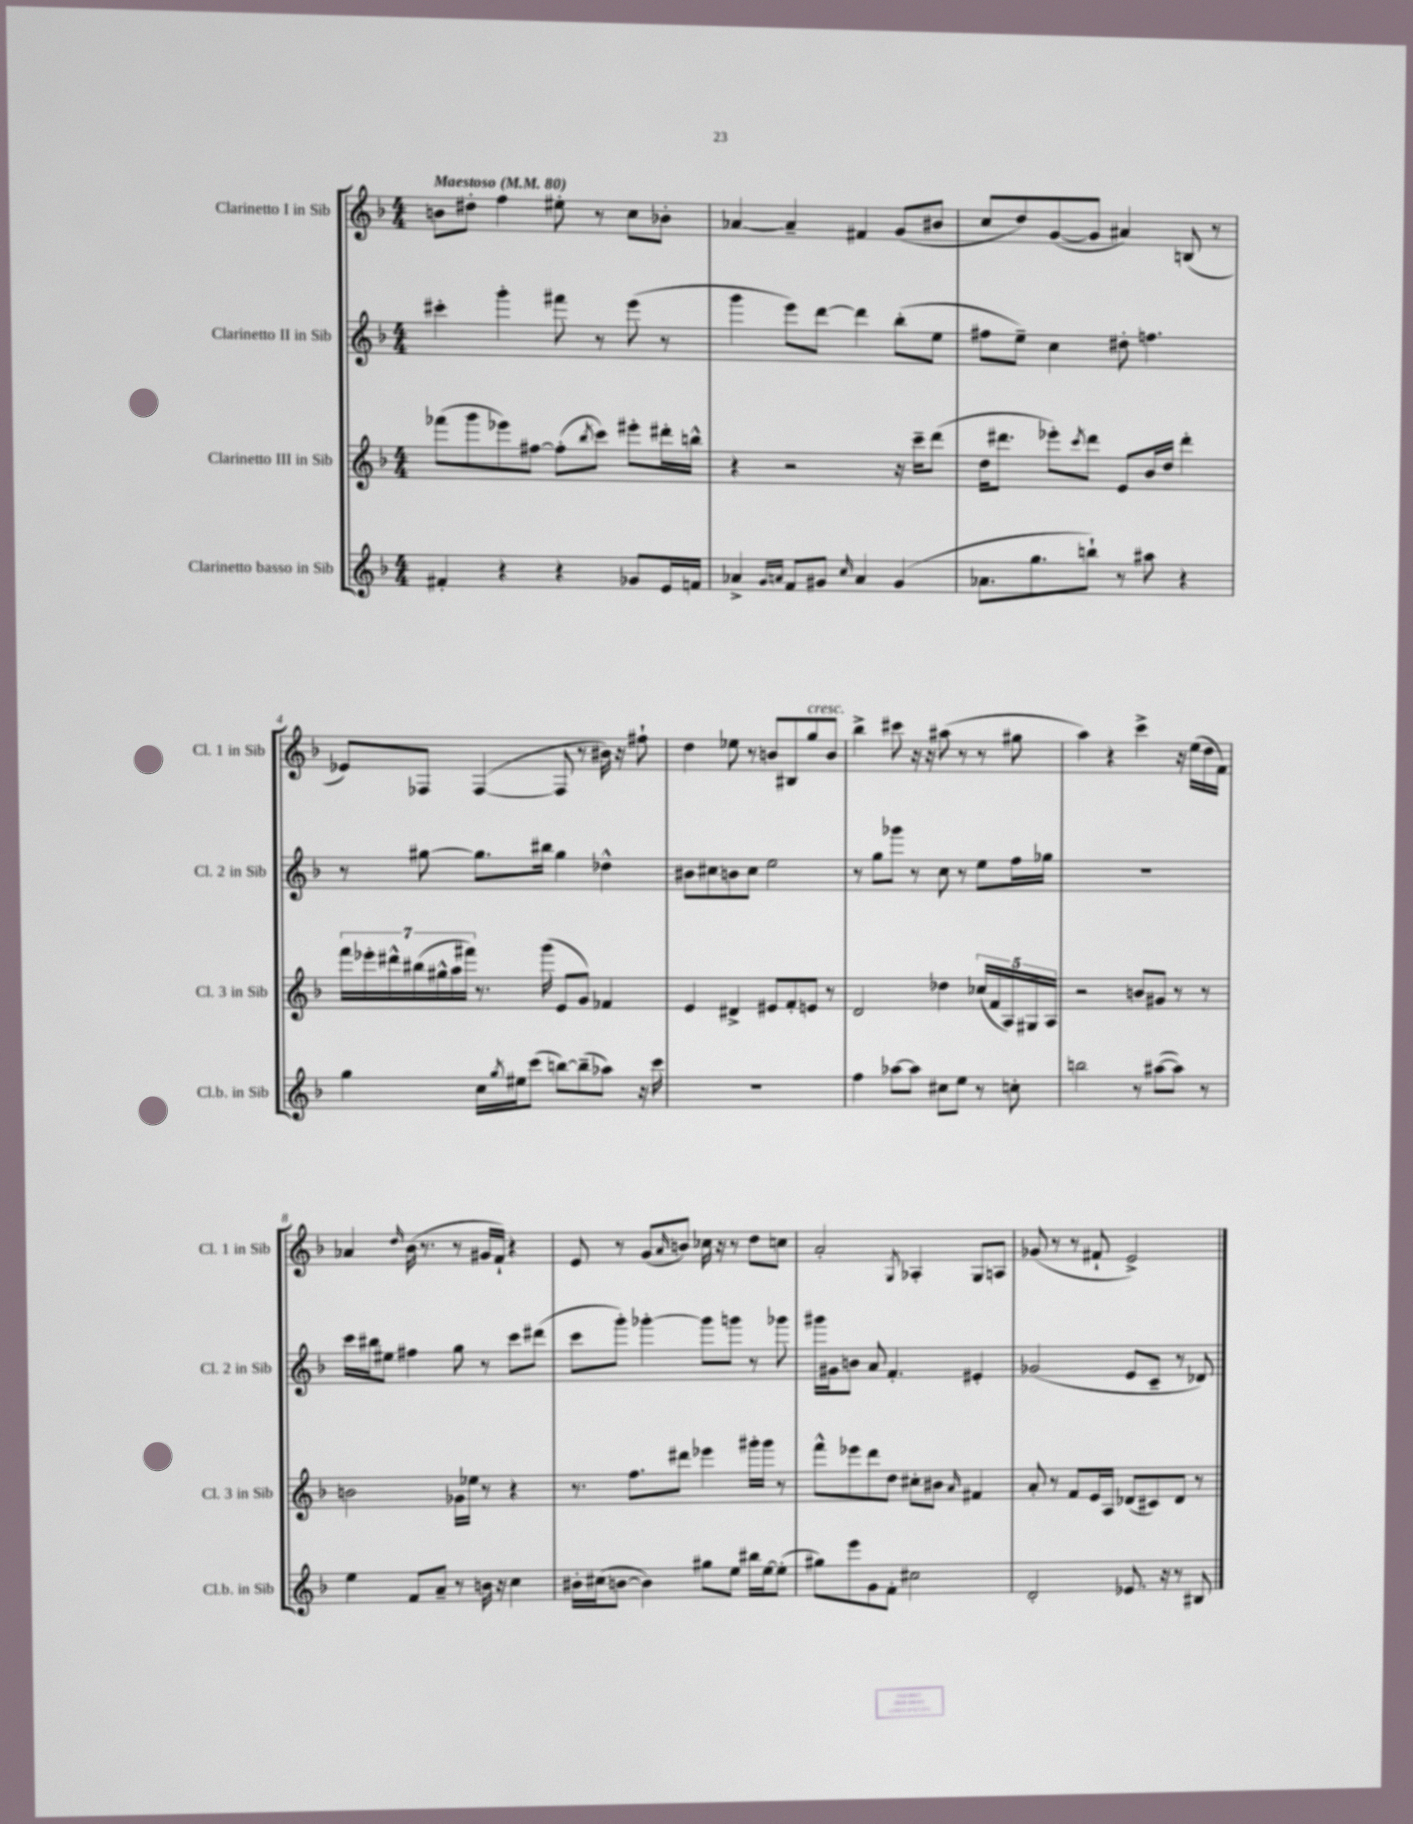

**kern	**kern	**kern	**kern
*part4	*part3	*part2	*part1
*staff4	*staff3	*staff2	*staff1
*I"Clarinetto basso in Sib	*I"Clarinetto III in Sib	*I"Clarinetto II in Sib	*I"Clarinetto I in Sib
*I'Cl.b. in Sib	*I'Cl. 3 in Sib	*I'Cl. 2 in Sib	*I'Cl. 1 in Sib
*clefG2	*clefG2	*clefG2	*clefG2
*k[b-]	*k[b-]	*k[b-]	*k[b-]
*M4/4	*M4/4	*M4/4	*M4/4
*MM80	*MM80	*MM80	*MM80
=1	=1	=1	=1
!	!	!	!LO:TX:a:B:t=Maestoso
4f#X'/	(8fff-X\L	4ccc#X'\	8bn\L
.	8ggg\	.	8dd#X'\J
4r	8eee-X\)	4ggg'\	4ff\
.	[8ff#X\J	.	.
4r	(8ff#'\L]	8fff#X\	8ee#X'\
.	8qbb-/	.	.
.	8ccc\J)	8r	8r
8g-X/L	8eee#X'\L	(8eee\	8cc\L
16e/L	16ddd#X'\L	8r	8b-X'\J
16fn/JJ	16bbn^^\JJ	.	.
=2	=2	=2	=2
4a-X^/	4r	4ggg\	[4a-X/
16qqg/LL	.	.	.
16qqan/JJ	.	.	.
8f/L	2r	8eee\L)	4a-~/]
8g#X/J	.	[8ddd\J	.
16qqcc/	.	.	.
4a/	.	4ddd\]	4f#X/
(4g#/	16r	(8bb-'\L	(8g/L
.	16ccc~\KL	.	.
.	(8ddd\J	8ee\J	8b#X/J
=3	=3	=3	=3
8.a-X\L	16dd\KL	8ff#X\L	8cc/L
.	8.ddd#X\J	.	.
.	.	8ee~\J)	8dd/)
8.gg\	.	.	.
.	8eee-X'\L)	4cc\	([8g/
.	8qccc/	.	.
8bbn`\J)	8ddd#\J	.	8g/J]
8r	8e/L	8dd#X'\	4a#X/)
8aa#X\	16b-/L	4.ffn\	.
.	16dd/JJ	.	.
4r	4ddd#'\	.	(8Bn/
.	.	.	8r
!!LO:LB:g=z
=4	=4	=4	=4
4gg\	28fff\LL	8r	8e-X/L)
.	28eee-X'\	.	.
.	28ddd#X^^\	.	.
.	(28bb#X\	.	.
.	.	[8gg#X\	8F-X/J
.	28gg#X^^\	.	.
.	28aa\	.	.
.	28fff#X\JJ)	.	.
16cc\LL	8.r	8.gg#\L]	([4F-/
8qgg/	.	.	.
16ee#X\J	.	.	.
(8ccc\J	.	.	.
.	(16ggg\	16bb#X\Jk	.
[8bbn\L)	8e/L	4gg#\	8F-/]
(8bb~\]	8g/J)	.	8r
8aa-X\J)	4f-X/	4dd-X^^\	16b#X\)
.	.	.	16r
16r	.	.	8ff#X`\
16ccc\	.	.	.
=5	=5	=5	=5
1r	4e/	8b#X\L	4dd\
.	.	8cc#X\	.
.	4d#X^/	8bn\	8ee-X\
.	.	8cc#\J	8r
.	8e#X/L	2ee\	8bn/L
.	8f'/	.	8B#X/
!	!	!	!LO:TX:a:i:t=cresc.
.	8en/J	.	8gg/
.	8r	.	8b/J
=6	=6	=6	=6
4ff\	2d/	8r	4bb-^\
.	.	8gg\L	.
[8aa-X\L	.	8ggg-X\J	8ccc#X\
8aa-\J]	.	8r	16r
.	.	.	16r
8cc#X\L	4dd-X\	8cc\	(8aa#X\
8ee\J	.	8r	8r
8r	(20cc-X/LL	8ee\L	8r
.	20f/	.	.
.	20A/)	.	.
8ccn'\	.	16ff\L	8gg#X\
.	20G#X/	.	.
.	.	16gg-X\JJ	.
.	20A/JJ	.	.
=7	=7	=7	=7
2bbn\	2r	1r	4aa\)
.	.	.	4r
8r	8bn/L	.	4ccc^\
([8aa#X\L	8g#X/J	.	.
8aa#\J])	8r	.	16r
.	.	.	(16ee\LL
8r	8r	.	16dd\
.	.	.	16f\JJ)
!!LO:LB:g=z
=8	=8	=8	=8
4ee\	2bn\	16ccc\LL	4a-X/
.	.	16bb#X\J	.
.	.	8ee#X\J	.
.	.	.	16qqdd/
8f/L	.	4ff#X\	(16b-\
.	.	.	8.r
8a~/J	.	.	.
8r	16g-X\LL	8gg\	8r
.	16ee-X\JJ	.	.
16bn\	8r	8r	16g#X/LL
16r	.	.	16f`/JJ)
4cc\	4r	8ccc\L	4r
.	.	(8ddd#X\J	.
=9	=9	=9	=9
16b#X'\LL	8.r	8ccc\L	8e/
(16cc#X\J	.	.	.
[8bn\J	.	8ggg'\J)	8r
.	8.ff\L	.	.
4b\])	.	[4ggg-X'\	(8g/L
.	.	.	16qqa/
.	8ddd#X\J	.	8bn/J)
8gg#X\L	4eee-X\	8ggg-\L]	16cc-X\
.	.	.	16r
8ee\J	.	8gggn\J	8r
16bb#X\LL	16ggg#X'\LL	8r	8dd\L
[16ee\J	16ggg#\JJ	.	.
(8ee'\J]	8r	8ggg-X\	8ccn\J
=10	=10	=10	=10
8gg#X\L)	8fff^^\L	16ggg#X\LL	2a'/
.	.	16g#X\J	.
8eee\	8eee-X\	8bn\J	.
8g\	8ddd\	8a/	.
8f'\J	8dd\J	4.f'/	.
.	.	.	8qG/
2cc#X\	8cc#X'\L	.	4A-X'/
.	8b#X\J	.	.
.	16qqa/	.	.
.	4f#X/	4e#X'/	8G/L
.	.	.	8An/J
=11	=11	=11	=11
2d'/	8a'/	(2g-X/	(8g-X/
.	8r	.	8r
.	8f/L	.	8r
.	16e/L	.	8f#X`/
.	16A/JJ	.	.
8.e-X/	(8d-X/L	8e/L	2e^/)
.	8c#X/)	8c~/J	.
16r	.	.	.
8r	8d-/J	8r	.
8B#X/	8r	8d-X/)	.
==	==	==	==
*-	*-	*-	*-
